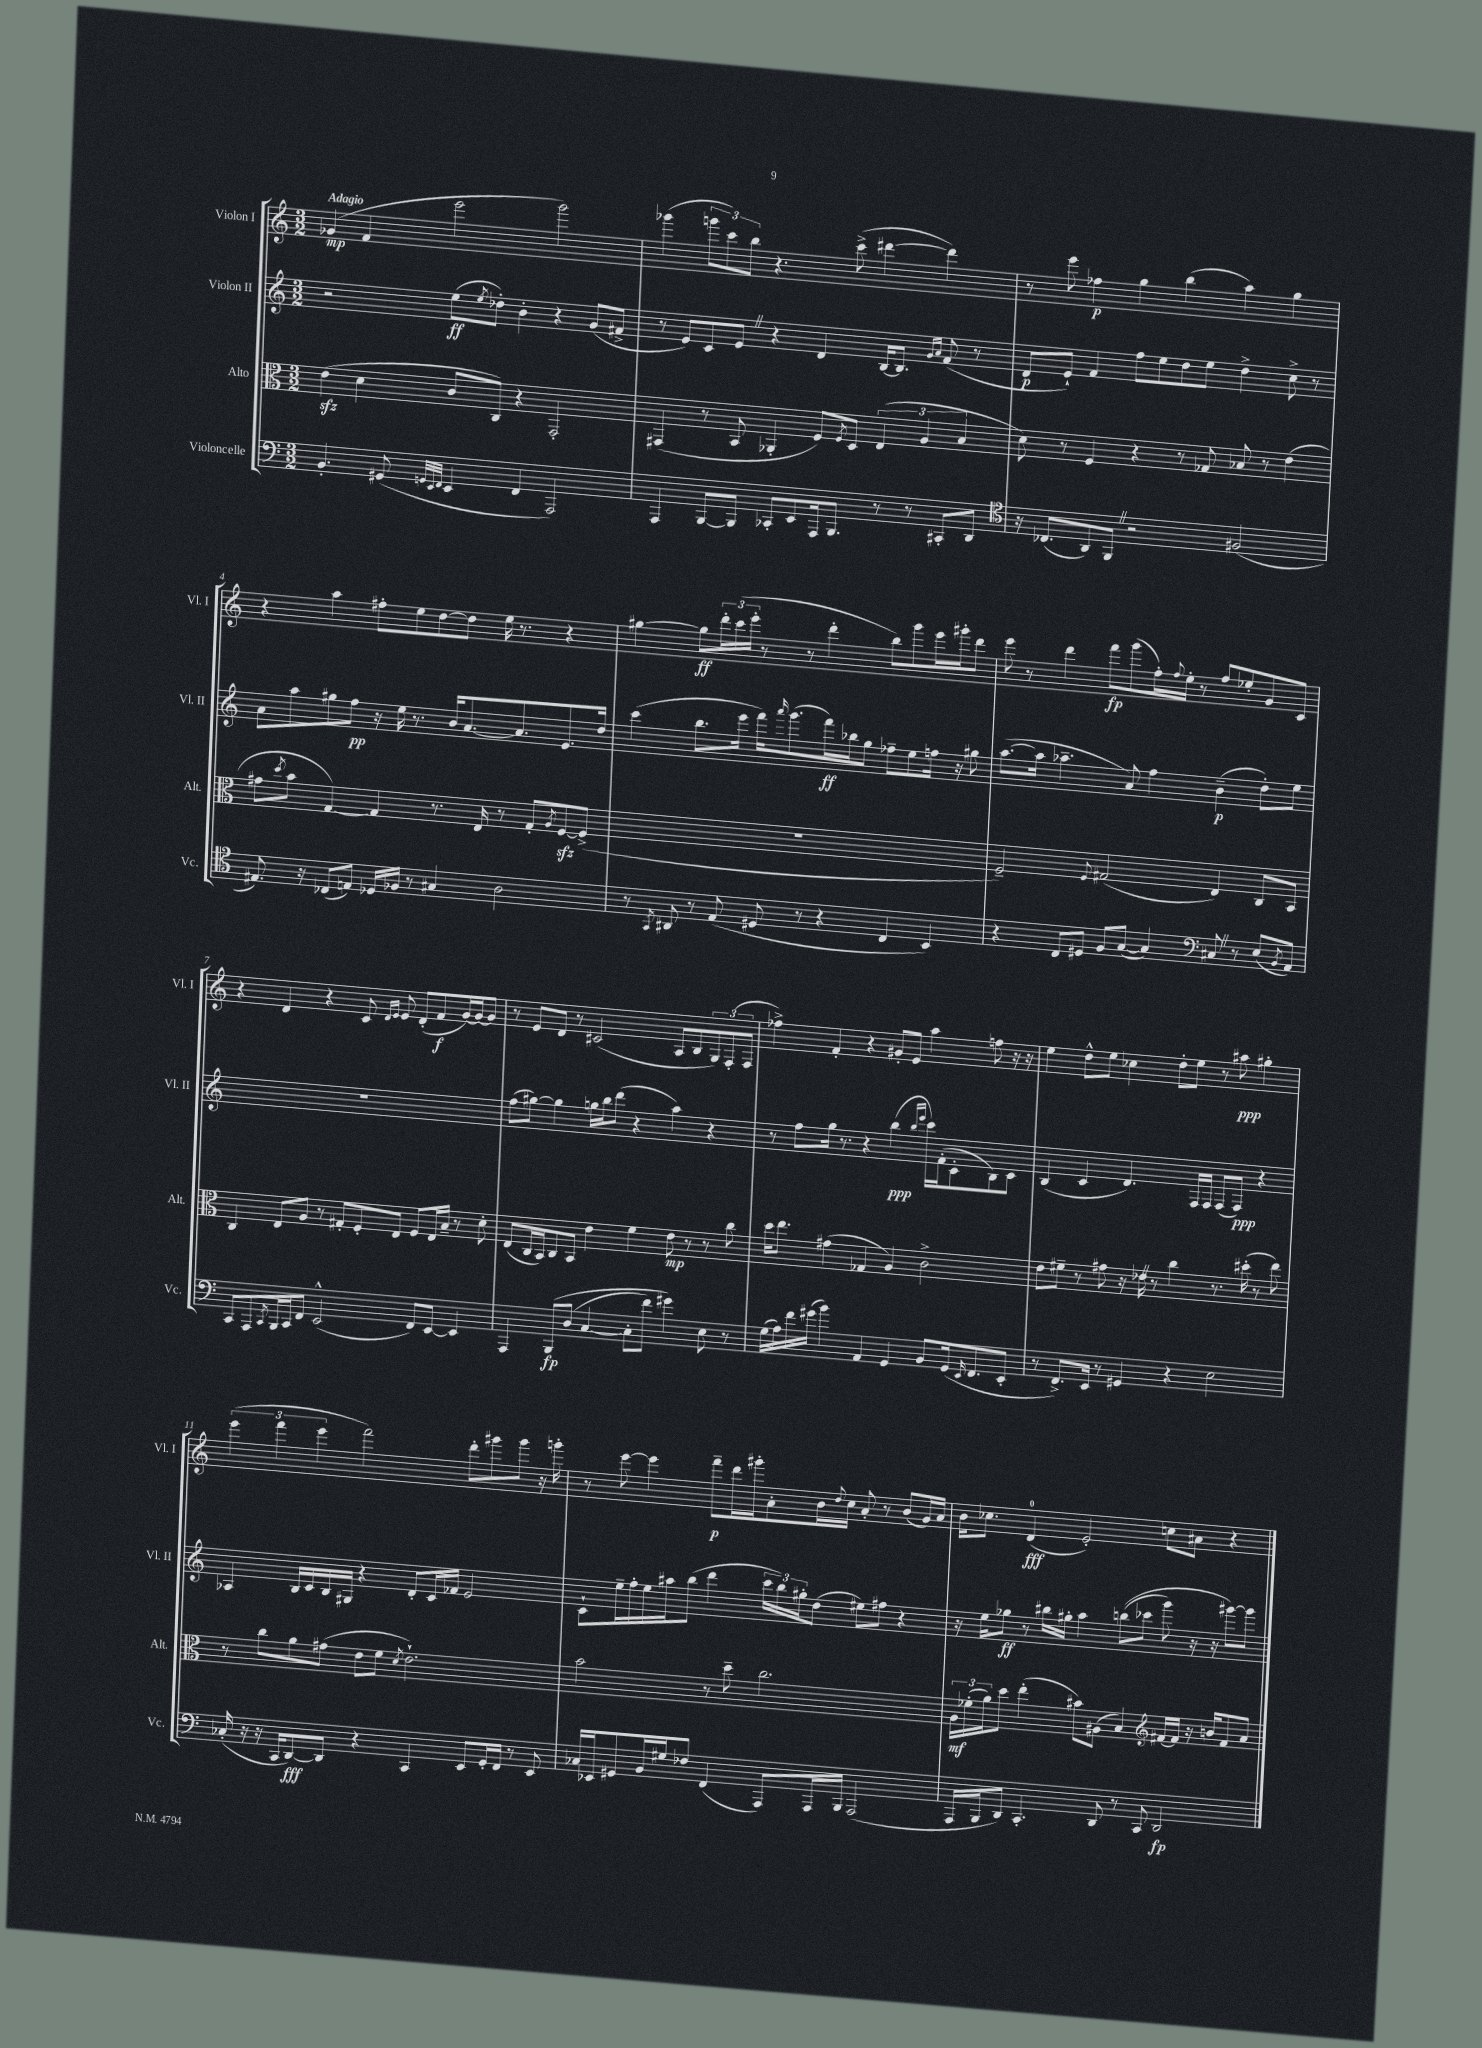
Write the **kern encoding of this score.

**kern	**dynam	**kern	**dynam	**kern	**dynam	**kern	**dynam
*part4	*part4	*part3	*part3	*part2	*part2	*part1	*part1
*staff4	*staff4	*staff3	*staff3	*staff2	*staff2	*staff1	*staff1
*I"Violoncelle	*	*I"Alto	*	*I"Violon II	*	*I"Violon I	*
*I'Vc.	*	*I'Alt.	*	*I'Vl. II	*	*I'Vl. I	*
*clefF4	*	*clefC3	*	*clefG2	*	*clefG2	*
*k[]	*	*k[]	*	*k[]	*	*k[]	*
*M3/2	*	*M3/2	*	*M3/2	*	*M3/2	*
=1	=1	=1	=1	=1	=1	=1	=1
!	!	!	!	!	!	!LO:TX:a:B:t=Adagio	!
4.BB'/	.	(4ezz\	.	2r	.	(4g-X/	mp
.	.	4d\	.	.	.	4f/	.
(8GG#X/	.	.	.	.	.	.	.
32qqGGn/LLL	.	.	.	.	.	.	.
32qqEE/	.	.	.	.	.	.	.
32qqFF/JJJ	.	.	.	.	.	.	.
4EE/	.	8c/L	.	(8ee\L	ff	2eee\	.
.	.	.	.	8qee/	.	.	.
.	.	8C/J)	.	8dd-X'\J)	.	.	.
4FF/	.	4r	.	4b'\	.	.	.
2AAA/)	.	2GG'/	.	4r	.	2ggg\)	.
.	.	.	.	(8g/L	.	.	.
.	.	.	.	8f#X^/J	.	.	.
=2	=2	=2	=2	=2	=2	=2	=2
4AAA/	.	(4GG#X/	.	8r	.	(4ggg-X\	.
.	.	.	.	8e/L)	.	.	.
[8BBB/L	.	8r	.	8c/	.	12gggn\L	.
.	.	.	.	.	.	12ccc\)	.
8BBB/J]	.	8BB/	.	8eZ/J	.	.	.
.	.	.	.	.	.	12bb\J	.
8CC-X'/L	.	4AA-X'/	.	4r	.	4.r	.
8EE/	.	.	.	.	.	.	.
16AAA/k	.	8F/L)	.	4d/	.	.	.
8.BBB/J	.	.	.	.	.	.	.
.	.	8qF/	.	.	.	.	.
.	.	8D/J	.	.	.	(8ccc^\	.
8r	.	(6E/	.	[16B/KL	.	[4ddd#X\	.
.	.	.	.	8.B/J]	.	.	.
8r	.	.	.	.	.	.	.
.	.	6A/	.	.	.	.	.
.	.	.	.	16qqg/LL	.	.	.
.	.	.	.	16qqa/JJ	.	.	.
8CC#X'/L	.	.	.	(8f/	.	4ddd#\])	.
.	.	6B/	.	.	.	.	.
8DD/J	.	.	.	8r	.	.	.
=3	=3	=3	=3	=3	=3	=3	=3
*clefC4	*	*	*	*	*	*	*
16r	.	8d\)	.	8d/L	p	8r	.
(8.C-X/L	.	.	.	.	.	.	.
.	.	8r	.	8e`/J)	.	8eee\	.
8AA/)	.	4F/	.	4f/	.	4ff-X\	p
8FFZ/J	.	.	.	.	.	.	.
2r	.	4r	.	8ff\L	.	4gg\	.
.	.	.	.	8ee\	.	.	.
.	.	8r	.	8dd\	.	(4bb\	.
.	.	8G-X/	.	8ee\J	.	.	.
(2F#X/	.	8B-X/	.	4dd^\	.	4aa\)	.
.	.	8r	.	.	.	.	.
.	.	(4e\	.	8cc^\	.	4gg\	.
.	.	.	.	8r	.	.	.
!!LO:LB:g=z
=4	=4	=4	=4	=4	=4	=4	=4
8.E#X/)	.	8g#X\L	.	8a\L	.	4r	.
.	.	8qdd/	.	.	.	.	.
.	.	8b\J	.	8aa\	.	.	.
16r	.	.	.	.	.	.	.
(8C-X/L	.	[4G/)	.	8gg#X\	.	4aa\	.
8En/J)	.	.	.	8ff\J	pp	.	.
16D-X/LL	.	4G/]	.	16r	.	8ff#X'\L	.
16F-X/JJ	.	.	.	16ee\	.	.	.
8r	.	.	.	8.r	.	8ee\	.
4G#X/	.	8.r	.	.	.	[8dd\	.
.	.	.	.	16b/KL	.	.	.
.	.	.	.	[8.a/	.	8dd\J]	.
.	.	16E/	.	.	.	.	.
2A\	.	8r	.	.	.	16ee\	.
.	.	.	.	8.a/]	.	8.r	.
.	.	8G'/L	.	.	.	.	.
.	.	8qA/	.	.	.	.	.
.	.	[8Fzz/	.	8.e/	.	4r	.
.	.	(8F^/J]	.	.	.	.	.
.	.	.	.	16dd/Jk	.	.	.
=5	=5	=5	=5	=5	=5	=5	=5
8r	.	1.r	.	(4ccc\	.	[4gg#X\	.
8qGG/	.	.	.	.	.	.	.
8AA#X/	.	.	.	.	.	.	.
8r	.	.	.	8.bb\L	.	8gg#\L]	ff
(8E/	.	.	.	.	.	24ddd'\L	.
.	.	.	.	.	.	(24ccc\	.
.	.	.	.	16eee\Jk	.	.	.
.	.	.	.	.	.	24eee'\JJ	.
8D#X/	.	.	.	16fff\KL)	.	8r	.
.	.	.	.	16qqaaa/	.	.	.
.	.	.	.	(8.ggg\	.	.	.
8r	.	.	.	.	.	8r	.
4r	.	.	.	16fff\L)	ff	4ddd'\	.
.	.	.	.	16bb-X\J	.	.	.
.	.	.	.	8gg\J	.	.	.
4C/	.	.	.	8ff-X~\L	.	8bb\L)	.
.	.	.	.	8ee\	.	8ggg\	.
4BB/)	.	.	.	16ffn\Jk	.	16eee\L	.
.	.	.	.	16r	.	16ggg#X'\J	.
.	.	.	.	8gg#X\	.	8ddd\J	.
=6	=6	=6	=6	=6	=6	=6	=6
4r	.	2F~/)	.	([8.aa\L	.	8eee\	.
.	.	.	.	.	.	8r	.
.	.	.	.	16aa\Jk]	.	.	.
8C/L	.	.	.	4.aa-X~\	.	4ddd\	.
8D#X/J	.	.	.	.	.	.	.
.	.	8qqF/	.	.	.	.	.
8F/L	.	(2G#X/	.	.	.	8fff\L	fp
([8G/J	.	.	.	8a/)	.	(8ggg\	.
4G/])	.	.	.	4ff\	.	16ff'\L)	.
.	.	.	.	.	.	8qqff/	.
.	.	.	.	.	.	16ee'\JJ	.
.	.	.	.	.	.	8r	.
*clefF4	*	*	*	*	*	*	*
8C#XZ/	.	4E/)	.	(4b~\	p	8ff/L	.
8r	.	.	.	.	.	8ee-X'/	.
(8E/L	.	8C/L	.	8dd'\L)	.	8g/	.
8qBB/	.	.	.	.	.	.	.
8AA/J)	.	8BB/J	.	8ee\J	.	8c/J	.
!!LO:LB:g=z
=7	=7	=7	=7	=7	=7	=7	=7
8CC/L	.	4C/	.	1.r	.	4r	.
8AAA/	.	.	.	.	.	.	.
8qCC/	.	.	.	.	.	.	.
16BBB/L	.	8E/L	.	.	.	4d/	.
16CC/J	.	.	.	.	.	.	.
8FF/J	.	8A/J	.	.	.	.	.
(2EE^^/	.	8r	.	.	.	4r	.
.	.	8G#X'/L	.	.	.	.	.
.	.	8F'/	.	.	.	8c/	.
.	.	.	.	.	.	16qqd/LL	.
.	.	.	.	.	.	16qqe/JJ	.
.	.	8E/J	.	.	.	8e/	.
8FF/L)	.	8F/L	.	.	.	(8d'/L	.
[8EE/J	.	16E/L	.	.	.	8f/	f
.	.	16B~/JJ	.	.	.	.	.
4EE/]	.	8r	.	.	.	[16g/L)	.
.	.	.	.	.	.	16g/J_	.
.	.	8d'\	.	.	.	8g/J]	.
=8	=8	=8	=8	=8	=8	=8	=8
4AAA/	.	(8E/L	.	(8ff\L	.	8r	.
.	.	16C/L	.	[8gg#X\J)	.	8e/L	.
.	.	16BB/J)	.	.	.	.	.
(8BBB/L	fp	8C/	.	4gg#\]	.	8d/J	.
(8D/J	.	8BB/J	.	.	.	8r	.
[4C/	.	4e\	.	16ggn\LL	.	(2c#X/	.
.	.	.	.	16bb\J	.	.	.
.	.	.	.	(8ddd\J	.	.	.
8C'\L]	.	4f\	.	4r	.	.	.
8f\J)	.	.	.	.	.	.	.
4g#X\)	.	8e\	mp	4aa\)	.	8A/L	.
.	.	8r	.	.	.	8B/	.
8E\	.	8r	.	4r	.	12G/)	.
.	.	.	.	.	.	(12F'/	.
8r	.	8cc\	.	.	.	.	.
.	.	.	.	.	.	12F/J	.
=9	=9	=9	=9	=9	=9	=9	=9
(16G\LL	.	16dd\KL	.	8r	.	4ff-X^\)	.
16A\)	.	8.ee\J	.	.	.	.	.
16f\	.	.	.	8ff\L	.	.	.
(16g#X\JJ	.	.	.	.	.	.	.
4b\)	.	(4g#X\	.	16gg\Jk	.	4f'/	.
.	.	.	.	8.r	.	.	.
4AA/	.	4G-X/	.	4r	.	4r	.
4GG/	.	4A/)	.	(4bb\	ppp	8g#X'/L	.
.	.	.	.	.	.	8e/J	.
.	.	.	.	16qqbb/LL	.	.	.
.	.	.	.	16qqeee/JJ	.	.	.
8BB/L	.	2c^\	.	16ccc\LL)	.	4aa\	.
.	.	.	.	(16f'\J	.	.	.
(16GG/k	.	.	.	8c'\	.	.	.
16qqEE/	.	.	.	.	.	.	.
8.FF/	.	.	.	.	.	.	.
.	.	.	.	8B\)	.	8ffn\	.
8EE'/J	.	.	.	8c\J	.	16r	.
.	.	.	.	.	.	16r	.
=10	=10	=10	=10	=10	=10	=10	=10
8r	.	8e\L	.	(4B/	.	4ee\	.
8.FF^/L)	.	8f#X~\J	.	.	.	.	.
.	.	8r	.	4c/	.	8dd^^\L	.
16EE/Jk	.	.	.	.	.	.	.
8r	.	8g#X\	.	.	.	8ee\J	.
4GG#X/	.	16r	.	4.d/)	.	4cc-X\	.
.	.	16e-XZ\	.	.	.	.	.
.	.	8r	.	.	.	.	.
4r	.	4cc\	.	.	.	8dd'\L	.
.	.	.	.	16F/LL	.	8ee\J	.
.	.	.	.	16F/JJ	.	.	.
2E\	.	8.r	.	(8F/L	.	8r	.
.	.	.	.	8F/J)	ppp	8aa#X\	ppp
.	.	(16dd#X'\	.	.	.	.	.
.	.	8r	.	4r	.	4gg#X'\	.
.	.	8ee\)	.	.	.	.	.
!!LO:LB:g=z
=11	=11	=11	=11	=11	=11	=11	=11
(16C-X'/	.	8r	.	4A-X/	.	(6eee\	.
16r	.	.	.	.	.	.	.
16r	.	8cc\L	.	.	.	.	.
.	.	.	.	.	.	6fff\	.
16CC/KL	.	.	.	.	.	.	.
[8DD/)	fff	8a\	.	16B/LL	.	.	.
.	.	.	.	16c/	.	.	.
.	.	.	.	.	.	6eee\	.
8DD/J]	.	(8g#X\J	.	16B/	.	.	.
.	.	.	.	16G#X/JJ	.	.	.
4r	.	8e\L	.	4r	.	2fff\)	.
.	.	8f\J	.	.	.	.	.
.	.	8qd/	.	.	.	.	.
4CC/	.	2.e`\)	.	8d'/L	.	.	.
.	.	.	.	16c/L	.	.	.
.	.	.	.	16f-X/JJ	.	.	.
8EE/L	.	.	.	2e/	.	8ddd'\L	.
16GG'/L	.	.	.	.	.	8ggg#X\	.
16FF/JJ	.	.	.	.	.	.	.
8r	.	.	.	.	.	8ggg#\J	.
8EE/	.	.	.	.	.	16r	.
.	.	.	.	.	.	16gggn'\	.
=12	=12	=12	=12	=12	=12	=12	=12
16C-X/LL	.	2b\	.	8c`\L	.	8r	.
16EE-X/J	.	.	.	.	.	.	.
8GG#X/	.	.	.	16ee~\L	.	[8eee\	.
.	.	.	.	16ff'\	.	.	.
16BB/L	.	.	.	16ee\	.	4eee\]	.
16G#X/J	.	.	.	16aa#X\J	.	.	.
8F-X/J	.	.	.	(8bb\J	.	.	.
(4FF/	.	8r	.	4ddd\	.	8fff~\L	p
.	.	8dd~\	.	.	.	16ddd\L	.
.	.	.	.	.	.	16ggg#X'\J	.
8AAA/L)	.	2.cc\	.	24ccc\LL	.	8a'\	.
.	.	.	.	24bb\)	.	.	.
.	.	.	.	24gg#X'\J	.	.	.
16AAA/L	.	.	.	(8dd\J	.	16b\L	.
.	.	.	.	.	.	8qqdd/	.
16BBB/JJ	.	.	.	.	.	16cc\JJ	.
(2AAA/	.	.	.	8ee#X\L)	.	8a'/	.
.	.	.	.	8ff#X\J	.	8r	.
.	.	.	.	4r	.	(8b/L	.
.	.	.	.	.	.	16g/L)	.
.	.	.	.	.	.	16a/JJ	.
=13	=13	=13	=13	=13	=13	=13	=13
16AAA/LL	.	24A\LL	mf	16r	.	16b\KL	.
.	.	(24f-X'\	.	.	.	.	.
16BBB/J	.	.	.	16ee\KL	.	8.cc-X\J	.
.	.	24a\J)	.	.	.	.	.
8DD/J)	.	8dd\J	.	8gg-X\J	ff	.	.
4.CC'/	.	(4ee'\	.	8r	.	(4d/	fff
.	.	.	.	16bb#X\LL	.	.	.
.	.	.	.	16gg#X'\JJ	.	.	.
.	.	8b#X\L)	.	4aa\	.	2e'/)	.
8DD/	.	(8A#X\J	.	.	.	.	.
8r	.	4B/)	.	((8bbn\L	.	.	.
8CC/	.	.	.	8ccc-X\J	.	.	.
*	*	*clefG2	*	*	*	*	*
2DD/	fp	[16f#X/LL	.	8ggg\)	.	8ccn\L	.
.	.	16f#/JJ]	.	.	.	.	.
.	.	16r	.	16r	.	8a#X\J	.
.	.	16bn/KL	.	16r	.	.	.
.	.	8f#/	.	[8ggg#X\L)	.	4r	.
.	.	8a/J	.	8ggg#\J]	.	.	.
==	==	==	==	==	==	==	==
*-	*-	*-	*-	*-	*-	*-	*-
